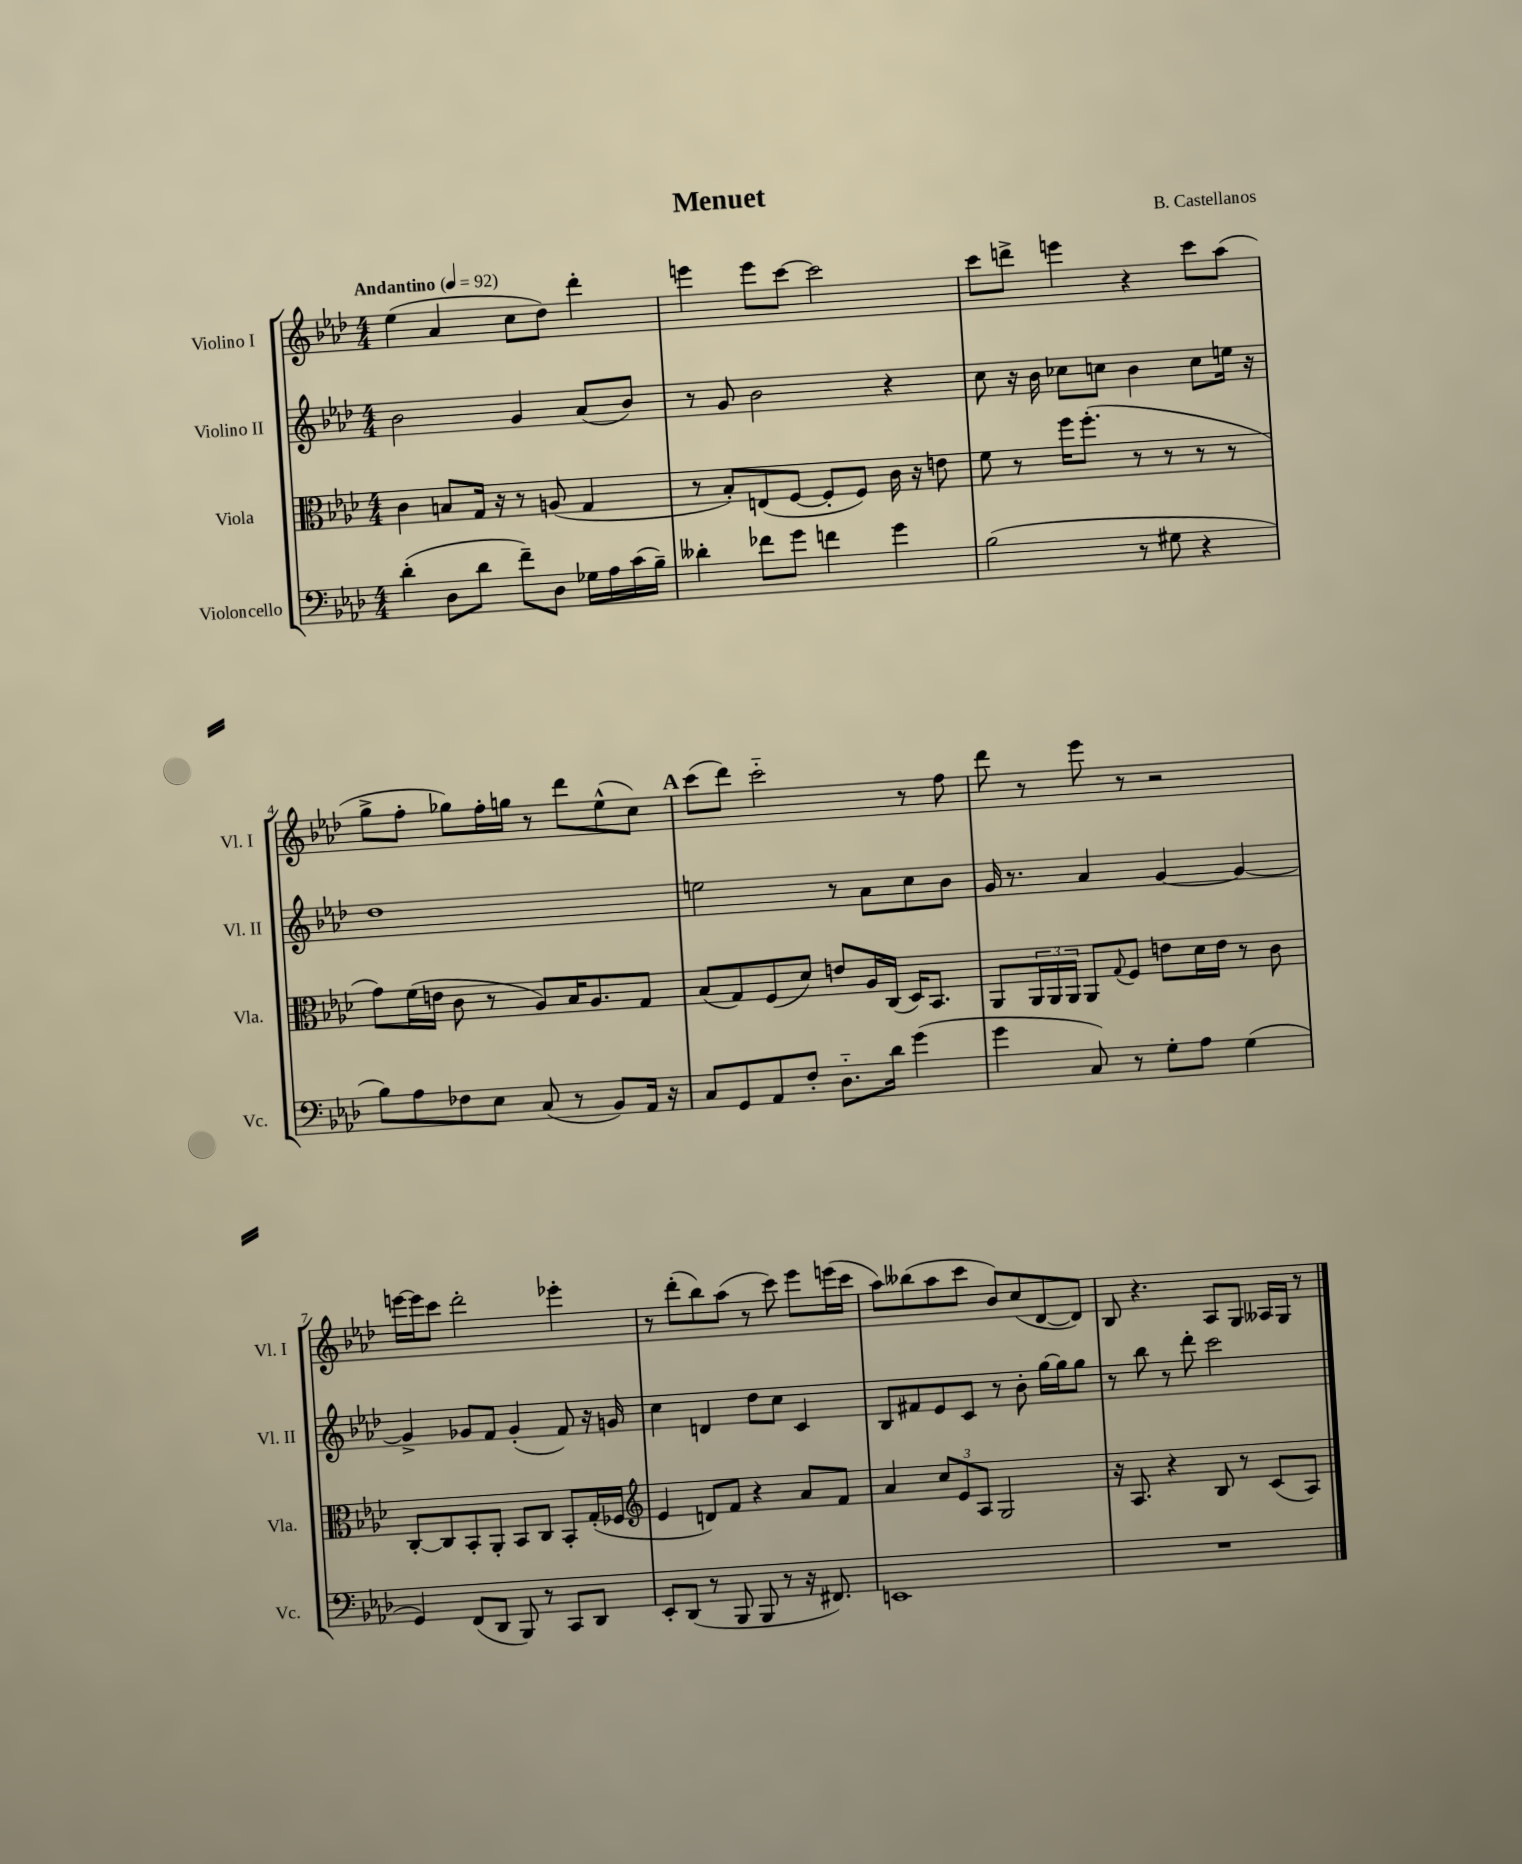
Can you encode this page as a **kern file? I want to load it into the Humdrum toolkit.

**kern	**kern	**kern	**kern
*part4	*part3	*part2	*part1
*staff4	*staff3	*staff2	*staff1
*I"Violoncello	*I"Viola	*I"Violino II	*I"Violino I
*I'Vc.	*I'Vla.	*I'Vl. II	*I'Vl. I
*clefF4	*clefC3	*clefG2	*clefG2
*k[b-e-a-d-]	*k[b-e-a-d-]	*k[b-e-a-d-]	*k[b-e-a-d-]
*M4/4	*M4/4	*M4/4	*M4/4
*MM92	*MM92	*MM92	*MM92
=1	=1	=1	=1
!	!	!	!LO:TX:a:B:t=Andantino
(4d-'\	4c\	2b-\	(4ee-\
8D-\L	8Bn/L	.	4a-/
8d-\J	16G/Jk	.	.
.	16r	.	.
8f~\L)	8r	4g/	8cc\L
8D-\J	(8An/	.	8dd-\J)
16G-X\LL	4G/	(8a-/L	4ddd-'\
16A-\	.	.	.
(16c\	.	8b-/J)	.
16B-~\JJ)	.	.	.
=2	=2	=2	=2
4d--X'\	8r	8r	4eeen\
.	8B-'/L)	8g/	.
8f-X\L	(8En/	2b-\	8eee\L
8g\J	[8F/J	.	[8ccc\J
4fn\	8F'/L]	.	2ccc\]
.	8F/J)	.	.
4g\	16c\	4r	.
.	16r	.	.
.	8en\	.	.
=3	=3	=3	=3
(2B-\	8f\	8cc\	8ccc\L
.	8r	16r	8dddn^\J
.	.	16b-\	.
.	16ff\KL	8cc-X\L	4eeen\
.	(8.ff'\J	.	.
.	.	8ccn\J	.
8r	8r	4b-\	4r
8G#X\	8r	.	.
4r	8r	8cc\L	8ccc\L
.	8r	16een\Jk	(8aa-\J
.	.	16r	.
!!LO:LB:g=z
=4	=4	=4	=4
8B-\L)	8g\L)	1dd-	8gg^\L
8A-\	(16f\L	.	8ff'\J
.	16en\JJ	.	.
8F-X\	8c\	.	8gg-X\L)
8E-\J	8r	.	16ff'\L
.	.	.	16ggn\JJ
(8C/	8A-/L)	.	8r
8r	16B-/K	.	8ddd-\L
.	8.A-/	.	.
8BB-/L)	.	.	(8ee-^^\
16AA-/Jk	8G/J	.	8cc\J)
16r	.	.	.
!!LO:REH:place=s1:t=A
=5	=5	=5	=5
8C/L	(8B-/L	2een\	(8ccc\L
8GG/	8G/)	.	8ddd-\J)
8AA-/	(8F/	.	2ccc\
8F'/J	8d-/J)	.	.
8.D-\L	8en/L	8r	.
.	16A-/L	8a-\L	.
16d-\Jk	(16C/JJ	.	.
(4g\	16D-/KL)	8cc\	8r
.	8.BB-/J	.	.
.	.	8b-\J	8ff\
=6	=6	=6	=6
4g\	8AA-/L	16g/	8ddd-\
.	.	8.r	.
.	24AA-/L	.	8r
.	24AA-/	.	.
.	24AA-/JJ	.	.
8C/)	8AA-/L	4a-/	8eee-\
.	8qqG/	.	.
8r	8F/J	.	8r
8G'\L	8en\L	[4g/	2r
8A-\J	16d-\L	.	.
.	16e\JJ	.	.
(4G\	8r	4g/_	.
.	8c\	.	.
!!LO:LB:g=z
=7	=7	=7	=7
4GG/)	[8C'/L	4g^/]	[16eeen\LL
.	.	.	16eee\J]
.	8C/]	.	8ccc\J
(8FF/L	8BB-'/	8g-X/L	2ddd-'\
8DD-/J	8AA-'/J	8f/J	.
8BBB-/)	8BB-/L	(4g-'/	.
8r	8C/J	.	.
8CC/L	8BB-'/L	8f/)	4eee-X'\
8DD-/J	(16G'/L	16r	.
.	16F-X/JJ	16gn/	.
=8	=8	=8	=8
*	*clefG2	*	*
8EE-'/L	4e-/	4cc\	8r
(8DD-/J	.	.	(8ddd-'\L
8r	8dn/L)	4dn/	8bb-\)
8BBB-/	8f/J	.	(8aa-\J
8BBB-/	4r	8dd-\L	8r
8r	.	8cc\J	8ccc\)
16r	8a-/L	4c/	8eee-\L
8.FF#X/)	.	.	.
.	8f/J	.	(16eeen\L
.	.	.	16ccc\JJ
=9	=9	=9	=9
1EEn	4a-/	8B-/L	8aa-\L)
.	.	8f#X/	(8bb--X\
.	12cc/L	8e-/	8aa-\
.	12e-/	.	.
.	.	8c/J	8ccc\J
.	12A-/J	.	.
.	2G/	8r	8b-/L)
.	.	8b-'\	(8cc/
.	.	[16gg\LL	[8d-/
.	.	16gg\J]	.
.	.	8gg\J	8d-/J])
=10	=10	=10	=10
1r	16r	8r	8B-/
.	8.A-/	.	.
.	.	8bb-\	4.r
.	4r	8r	.
.	.	8ddd-'\	.
.	8B-/	2ccc\	8A-/L
.	8r	.	8G/J
.	(8c/L	.	16A--X/LL
.	.	.	16G/JJ
.	8A-/J)	.	8r
==	==	==	==
*-	*-	*-	*-
